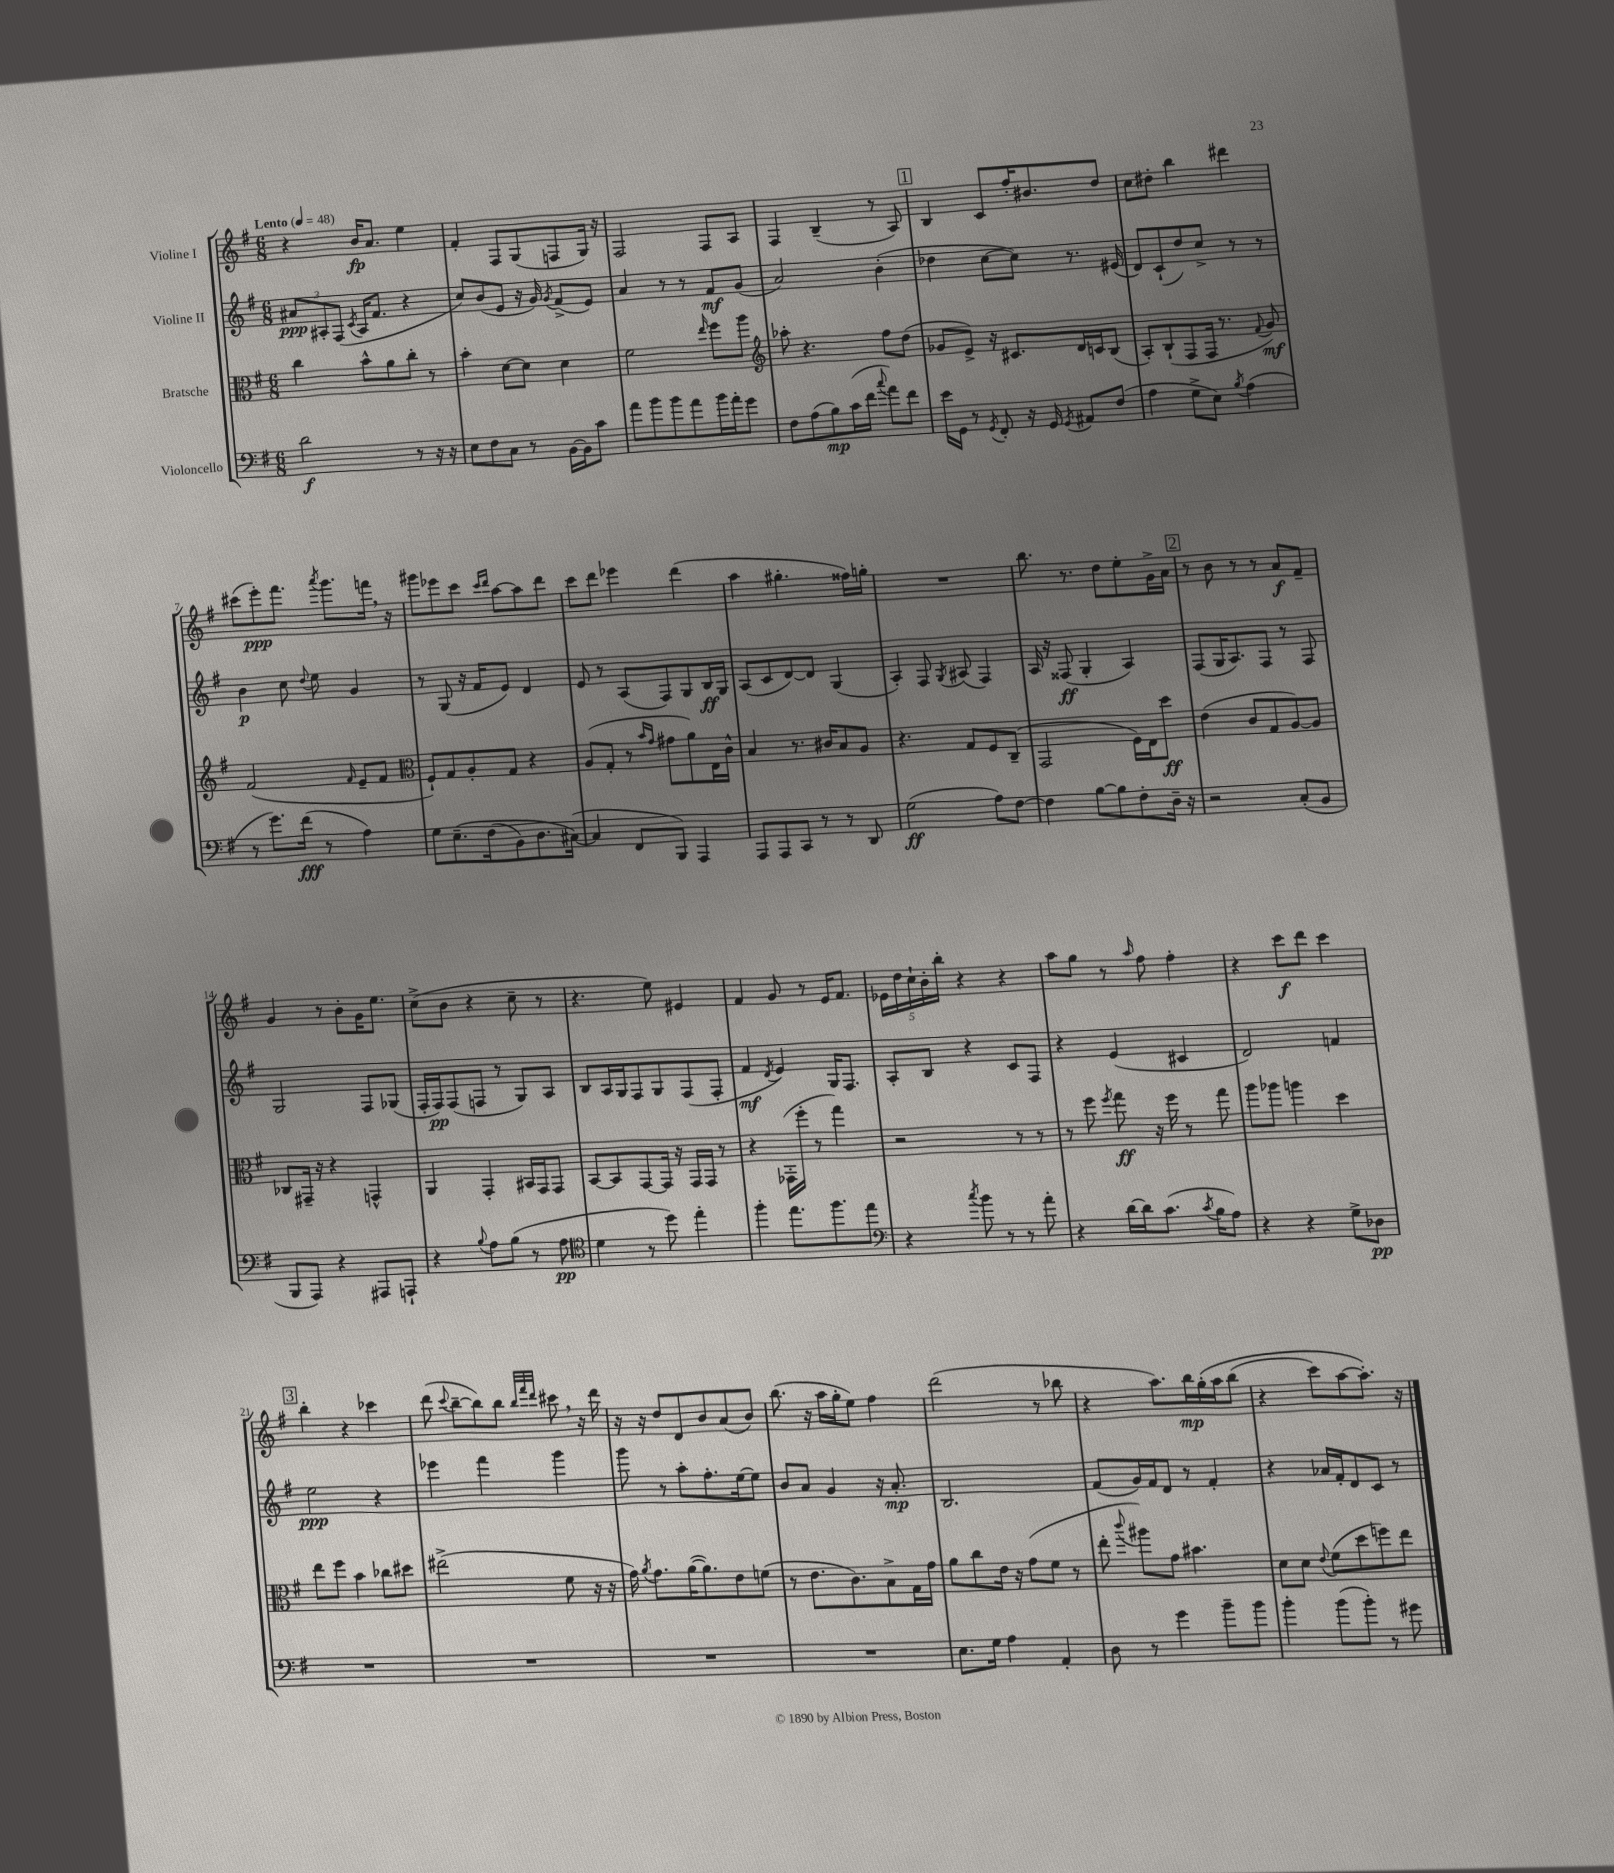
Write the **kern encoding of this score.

**kern	**dynam	**kern	**dynam	**kern	**dynam	**kern	**dynam
*part4	*part4	*part3	*part3	*part2	*part2	*part1	*part1
*staff4	*staff4	*staff3	*staff3	*staff2	*staff2	*staff1	*staff1
*I"Violoncello	*	*I"Bratsche	*	*I"Violine II	*	*I"Violine I	*
*clefF4	*	*clefC3	*	*clefG2	*	*clefG2	*
*k[f#]	*	*k[f#]	*	*k[f#]	*	*k[f#]	*
*M6/8	*	*M6/8	*	*M6/8	*	*M6/8	*
*MM48	*	*MM48	*	*MM48	*	*MM48	*
=1	=1	=1	=1	=1	=1	=1	=1
!	!	!	!	!	!	!LO:TX:a:B:t=Lento	!
2d\	f	4cc\	.	12a#X/L	ppp	4r	.
.	.	.	.	12A#X'/	.	.	.
.	.	.	.	(12F#/J	.	.	.
.	.	.	.	8qc/	.	.	.
.	.	8b^^\L	.	16A#/KL	.	16b/KL	fp
.	.	.	.	8.f#/J	.	8.a/J	.
.	.	8a\	.	.	.	.	.
8r	.	8cc'\J	.	4r	.	4ee\	.
16r	.	8r	.	.	.	.	.
16r	.	.	.	.	.	.	.
=2	=2	=2	=2	=2	=2	=2	=2
8E\L	.	4b'\	.	8cc/L)	.	4f#'/	.
8F#\	.	.	.	(8b/	.	.	.
8C\J	.	[8d\L	.	8e/J	.	8F#/L	.
8r	.	8d\J]	.	16r	.	(8G/	.
.	.	.	.	16g/)	.	.	.
.	.	.	.	8qg/	.	.	.
[16BB\LL	.	4d\	.	(8f#^/L	.	8Fn/	.
16BB\J]	.	.	.	.	.	.	.
8c\J	.	.	.	8e/J)	.	16G/Jk)	.
.	.	.	.	.	.	16r	.
=3	=3	=3	=3	=3	=3	=3	=3
8a\L	.	2f#\	.	4a/	.	2F#/	.
8b\	.	.	.	.	.	.	.
8b\	.	.	.	8r	.	.	.
8a\	.	.	.	8r	.	.	.
.	.	16qqee/	.	.	.	.	.
16b\L	.	8ff#\L	.	8f#/L	mf	8F#/L	.
16a'\J	.	.	.	.	.	.	.
8g\J	.	8aa\J	.	(8g/J	.	8A/J	.
=4	=4	=4	=4	=4	=4	=4	=4
*	*	*clefG2	*	*	*	*	*
8F#\L	.	8aa-X'\	.	2a/)	.	4F#/	.
(8A\	.	4.r	.	.	.	.	.
8B\)	mp	.	.	.	.	(4B~/	.
(16c\L	.	.	.	.	.	.	.
16f#\JJ	.	.	.	.	.	.	.
8qqcc/	.	.	.	.	.	.	.
8a\L)	.	8ff#\L	.	(4b'\	.	8r	.
8f#\J	.	(8dd\J	.	.	.	8A/)	.
!!LO:REH:place=s1:t=1
=5	=5	=5	=5	=5	=5	=5	=5
16e\LL	.	8g-X/L	.	4dd-X\	.	4B/	.
16GG\JJ	.	.	.	.	.	.	.
8r	.	8e^/J)	.	.	.	.	.
8qGG/	.	.	.	.	.	.	.
8FF#'/	.	16r	.	[8cc\L	.	8c/L	.
.	.	8.c#X/L	.	.	.	.	.
16r	.	.	.	8cc\J])	.	16ff#'/K	.
16GG/	.	.	.	.	.	8.b#X/	.
8qGG/	.	.	.	.	.	.	.
8AA#X/L	.	16d/L	.	8.r	.	.	.
.	.	16cn/J	.	.	.	.	.
(8F#/J	.	(8B/J	.	.	.	8dd/J	.
.	.	.	.	(16e#X/	.	.	.
=6	=6	=6	=6	=6	=6	=6	=6
4A\	.	8A'/L)	.	8d/L)	.	8cc\L	.
.	.	(8B`/	.	(8c`/	.	8dd#X'\J	.
8G^\L	.	8F#/	.	8dd/)	.	4bb\	.
8E\J)	.	16F#/Jk	.	8cc^/J	.	.	.
.	.	8.r	.	.	.	.	.
8qB/	.	.	.	.	.	.	.
(4A\	.	.	.	8r	.	4ddd#X\	.
.	.	8qqf#/	.	.	.	.	.
.	.	8g/)	mf	8r	.	.	.
!!LO:LB:g=z
=7	=7	=7	=7	=7	=7	=7	=7
8r	.	(2f#/	.	4b\	p	(8ccc#X\L	.
8.g\L)	.	.	.	.	.	8eee'\)	ppp
.	.	.	.	8cc\	.	8.fff#\J	.
(16f#\Jk	fff	.	.	.	.	.	.
.	.	.	.	8qqdd/	.	.	.
8r	.	.	.	8ee\	.	.	.
.	.	.	.	.	.	8qaaa/	.
.	.	.	.	.	.	8.ggg\L	.
.	.	16qqf#/	.	.	.	.	.
4A\)	.	8e~/L	.	4g/	.	.	.
.	.	8f#/J	.	.	.	16fffn,\Jk	.
.	.	.	.	.	.	16r	.
=8	=8	=8	=8	=8	=8	=8	=8
*	*	*clefC3	*	*	*	*	*
8G\L	.	8F#`/L)	.	8r	.	8ggg#X\L	.
(8.E~\	.	8G/	.	(8G/	.	8eee-X\	.
.	.	8A'/	.	16r	.	8ccc\J	.
(16F#\k	.	.	.	16f#/KL	.	.	.
.	.	.	.	.	.	16qqccc/LL	.
.	.	.	.	.	.	16qqddd/JJ	.
8BB\)	.	8G/J	.	8e/J)	.	[8aa\L	.
8.D\	.	4r	.	4d/	.	8aa\]	.
.	.	.	.	.	.	8ddd\J	.
([16C#X\Jk)	.	.	.	.	.	.	.
=9	=9	=9	=9	=9	=9	=9	=9
4C#/]	.	(8A/L	.	8e/	.	8ccc\L	.
.	.	8G'/J	.	8r	.	8ddd\J	.
8FF#/L	.	8r	.	(8A/L	.	4eee-X\	.
.	.	16qqb/LL	.	.	.	.	.
.	.	16qqg/JJ	.	.	.	.	.
8BBB/J)	.	8g#X\L	.	8F#/)	.	.	.
4AAA/	.	8a\)	.	8G/	.	(4ddd\	.
.	.	16E\L	.	16B/L	ff	.	.
.	.	16c^^\JJ	.	16G/JJ	.	.	.
=10	=10	=10	=10	=10	=10	=10	=10
8AAA/L	.	4B/	.	(8A/L	.	4aa\	.
8AAA/	.	.	.	8c/	.	.	.
8CC/J	.	8.r	.	[8d/)	.	4.gg#X'\	.
8r	.	.	.	8d/J]	.	.	.
.	.	16c#X/KL	.	.	.	.	.
8r	.	8B/	.	(4G/	.	.	.
8DD/	.	8A/J	.	.	.	16ff##X\LL)	.
.	.	.	.	.	.	16ggn'\JJ	.
=11	=11	=11	=11	=11	=11	=11	=11
(2G\	ff	4.r	.	4A'/)	.	2.r	.
.	.	.	.	8F#/	.	.	.
.	.	.	.	8qG/	.	.	.
.	.	8G/L	.	(8A#X/	.	.	.
8A\L)	.	8F#/	.	4F#/)	.	.	.
[8F#\J	.	(8C~/J	.	.	.	.	.
=12	=12	=12	=12	=12	=12	=12	=12
4F#\]	.	2GG/	.	16A/	.	8.bb\	.
.	.	.	.	16r	.	.	.
.	.	.	.	(8F##X/	ff	.	.
.	.	.	.	.	.	8.r	.
[8B\L	.	.	.	4G'/	.	.	.
8B\]	.	.	.	.	.	8dd\L	.
8F#'\	.	16F#\LL)	.	4A/)	.	8ee'\	.
.	.	16E\J	.	.	.	.	.
16D~\Jk	.	8dd\J	ff	.	.	16g^\L	.
16r	.	.	.	.	.	16a\JJ	.
!!LO:REH:place=s1:t=2
=13	=13	=13	=13	=13	=13	=13	=13
2r	.	(4e\	.	(8F#/L	.	8r	.
.	.	.	.	16G/K	.	8b\	.
.	.	.	.	8.A/)	.	.	.
.	.	8c/L	.	.	.	8r	.
.	.	8G/	.	8F#/J	.	8r	.
(8C'/L	.	[8A/)	.	8r	.	8a/L	f
8BB/J	.	8A/J]	.	8F#/	.	8f#~/J	.
!!LO:LB:g=z
=14	=14	=14	=14	=14	=14	=14	=14
8BBB/L	.	8C-X/L	.	2G/	.	4g/	.
8AAA/J)	.	16GG#X~/Jk	.	.	.	.	.
.	.	16r	.	.	.	.	.
4r	.	4r	.	.	.	8r	.
.	.	.	.	.	.	8b'\L	.
8AAA#X/L	.	4GGn^^/	.	8F#/L	.	16g\K	.
.	.	.	.	.	.	8.ee\J	.
8AAAn`/J	.	.	.	(8G-X/J	.	.	.
=15	=15	=15	=15	=15	=15	=15	=15
4r	.	4AA/	.	16F#'/LL	.	(8cc^\L	.
.	.	.	.	16F#/J)	pp	.	.
.	.	.	.	(8F#/	.	8b\J	.
8qqB/	.	.	.	.	.	.	.
8A\L	.	4GG'/	.	8Fn/J	.	4r	.
(8B\J	.	.	.	8r	.	.	.
8r	.	16BB#X/LL	.	8G/L)	.	8cc~\	.
.	.	16GG/J	.	.	.	.	.
8A\	pp	8GG/J	.	8A/J	.	8r	.
=16	=16	=16	=16	=16	=16	=16	=16
*clefC4	*	*	*	*	*	*	*
4d\	.	[8BB/L	.	8B/L	.	4.r	.
.	.	8BB/]	.	16A/L	.	.	.
.	.	.	.	16G/J	.	.	.
8r	.	[8GG/	.	8F#/	.	.	.
8dd\)	.	16GG/Jk]	.	8G/	.	8ee\)	.
.	.	16r	.	.	.	.	.
4ee'\	.	16GG/LL	.	(8F#/	.	4e#X/	.
.	.	16GG/JJ	.	.	.	.	.
.	.	8r	.	8F#'/J	.	.	.
=17	=17	=17	=17	=17	=17	=17	=17
4ff#'\	.	4r	.	4f#/	mf	4f#/	.
.	.	.	.	8qd/	.	.	.
8.ee\L	.	(16GG-X'\LL	.	4e/)	.	8g/	.
.	.	16ff#'\JJ	.	.	.	.	.
.	.	8r	.	.	.	8r	.
8.ff#\	.	.	.	.	.	.	.
.	.	4gg\)	.	16G/KL	.	16e/KL	.
.	.	.	.	8.F#/J	.	8.f#/J	.
8ee\J	.	.	.	.	.	.	.
=18	=18	=18	=18	=18	=18	=18	=18
*clefF4	*	*	*	*	*	*	*
4r	.	2r	.	8A'/L	.	20e-X\LL	.
.	.	.	.	.	.	20dd\	.
.	.	.	.	.	.	20cc`\	.
.	.	.	.	8B/J	.	.	.
.	.	.	.	.	.	20b'\	.
.	.	.	.	.	.	20bb'\JJ	.
8qcc/	.	.	.	.	.	.	.
8b\	.	.	.	4r	.	4r	.
8r	.	.	.	.	.	.	.
8r	.	8r	.	8c/L	.	4r	.
8a'\	.	8r	.	8F#/J	.	.	.
=19	=19	=19	=19	=19	=19	=19	=19
4r	.	8r	.	4r	.	8aa\L	.
.	.	8ff#\	.	.	.	8gg\J	.
.	.	8qff#/	.	.	.	.	.
[16d\LL	.	8gg\	ff	(4e/	.	8r	.
16d\J]	.	.	.	.	.	.	.
.	.	.	.	.	.	16qqaa/	.
(8.c\J	.	16r	.	.	.	8ff#\	.
.	.	16ff#\	.	.	.	.	.
.	.	8r	.	4c#X/	.	4ff#'\	.
8qc/	.	.	.	.	.	.	.
16B\KL	.	.	.	.	.	.	.
8A\J)	.	8gg\	.	.	.	.	.
=20	=20	=20	=20	=20	=20	=20	=20
4r	.	8aa\L	.	2d/)	.	4r	.
.	.	8aa-X\J	.	.	.	.	.
4r	.	4aan\	.	.	.	8ccc\L	f
.	.	.	.	.	.	8ddd\J	.
8G^\L	.	4dd\	.	4fn/	.	4ccc\	.
8D-X\J	pp	.	.	.	.	.	.
!!LO:LB:g=z
!!LO:REH:place=s1:t=3
=21	=21	=21	=21	=21	=21	=21	=21
2.r	.	8ee\L	.	2ee\	ppp	4bb'\	.
.	.	8ff#\J	.	.	.	.	.
.	.	4b\	.	.	.	4r	.
.	.	8cc-X\L	.	4r	.	4ccc-X\	.
.	.	8dd#X\J	.	.	.	.	.
=22	=22	=22	=22	=22	=22	=22	=22
2.r	.	(2ee#X^\	.	4eee-X\	.	(8ddd\	.
.	.	.	.	.	.	8qqccc/	.
.	.	.	.	.	.	[8bb~\L	.
.	.	.	.	4fff#\	.	8bb\])	.
.	.	.	.	.	.	8bb\J	.
.	.	.	.	.	.	32qqbb/LLL	.
.	.	.	.	.	.	32qqfff#/	.
.	.	.	.	.	.	32qqddd/JJJ	.
.	.	8f#\	.	4ggg\	.	8ccc#X,\	.
.	.	16r	.	.	.	16r	.
.	.	16r	.	.	.	16ddd\	.
=23	=23	=23	=23	=23	=23	=23	=23
2.r	.	16g\)	.	8ggg\	.	16r	.
.	.	8qa/	.	.	.	.	.
.	.	8.g\L	.	.	.	16r	.
.	.	.	.	8r	.	8dd/L	.
.	.	([16a\K	.	8aa'\L	.	8d/	.
.	.	8.a\])	.	.	.	.	.
.	.	.	.	8.ff#'\	.	8b/	.
.	.	8e\	.	.	.	(8a/	.
.	.	.	.	[16ee\k	.	.	.
.	.	(8fn\J	.	8ee\J]	.	8b/J)	.
=24	=24	=24	=24	=24	=24	=24	=24
2.r	.	8r	.	8b/L	.	(8.bb\	.
.	.	8.e\L	.	8a/J	.	.	.
.	.	.	.	.	.	16r	.
.	.	.	.	4g/	.	16aa\LL	.
.	.	8.c\)	.	.	.	16gg'\J	.
.	.	.	.	.	.	8ee\J)	.
.	.	8B^\	.	16r	.	4ff#\	.
.	.	.	.	8.a'/	mp	.	.
.	.	16G\L	.	.	.	.	.
.	.	16g\JJ	.	.	.	.	.
=25	=25	=25	=25	=25	=25	=25	=25
8.E\L	.	8a\L	.	2.B/	.	(2ddd\	.
.	.	8cc\	.	.	.	.	.
16G\Jk	.	.	.	.	.	.	.
4A\	.	16e\Jk	.	.	.	.	.
.	.	16r	.	.	.	.	.
.	.	(8g\L	.	.	.	.	.
4AA'/	.	8f#\J	.	.	.	8r	.
.	.	8r	.	.	.	8bb-X\	.
=26	=26	=26	=26	=26	=26	=26	=26
8D\	.	8ee'\	.	(8f#/L	.	4r	.
.	.	8qqccc/	.	.	.	.	.
8r	.	8aa#X\L)	.	16g/L)	.	.	.
.	.	.	.	16f#/J	.	.	.
4g\	.	8g\J	.	8d/J	.	8.aa\L)	.
.	.	4.b#X\	.	8r	.	.	.
.	.	.	.	.	.	16bb\L	mp
8b~\L	.	.	.	4f#'/	.	(16gg'\	.
.	.	.	.	.	.	16aa\J	.
8b\J	.	.	.	.	.	(8bb\J	.
=27	=27	=27	=27	=27	=27	=27	=27
4b'\	.	8d\L	.	4r	.	4r	.
.	.	8d\J	.	.	.	.	.
.	.	8qqe/	.	.	.	.	.
(8b\L	.	(8f#\L	.	16a-X/LL	.	8ccc\L)	.
.	.	.	.	16f#'/J	.	.	.
8b'\J)	.	8dd\	.	8d/	.	[8aa\	.
8r	.	8ffn\)	.	8c/J	.	8.aa'\J])	.
8g#X\	.	8ee\J	.	8r	.	.	.
.	.	.	.	.	.	16r	.
==	==	==	==	==	==	==	==
*-	*-	*-	*-	*-	*-	*-	*-
